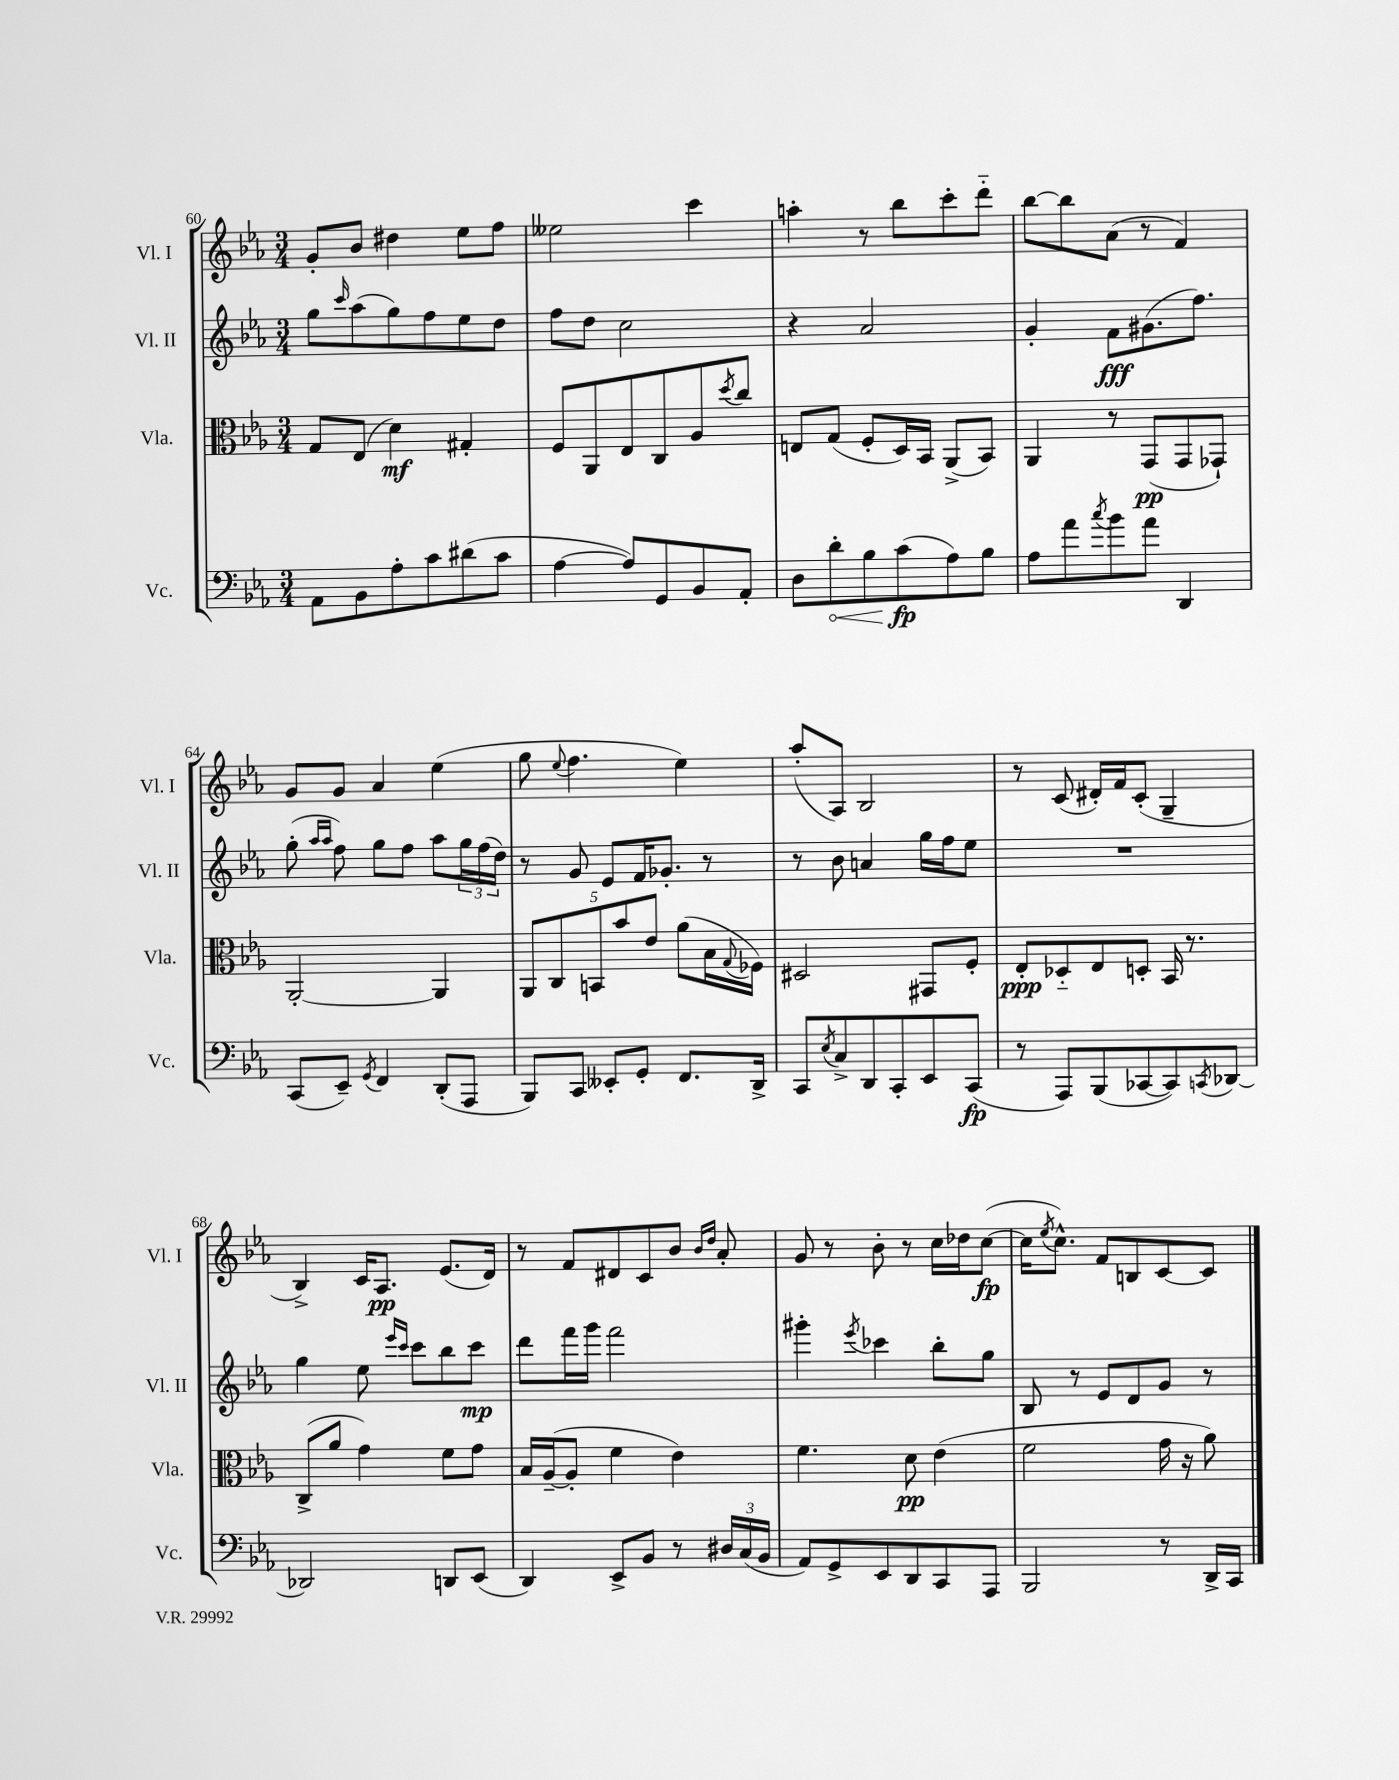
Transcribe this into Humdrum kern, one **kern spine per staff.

**kern	**kern	**kern	**kern
*staff4	*staff3	*staff2	*staff1
*clefF4	*clefC3	*clefG2	*clefG2
*k[b-e-a-]	*k[b-e-a-]	*k[b-e-a-]	*k[b-e-a-]
*M3/4	*M3/4	*M3/4	*M3/4
8AA-	8G	8gg	8g'
.	.	16qqccc	.
8BB-	(8E-	(8aa-	8b-
8A-'	4d)	8gg)	4dd#
8c	.	8ff	.
(8d#	4G#'	8ee-	8ee-
8c	.	8dd	8ff
=	=	=	=
[4A-	8F	8ff	2ee--
.	8AA-	8dd	.
8A-])	8E-	2cc	.
8GG	8C	.	.
8BB-	8A-	.	4ccc
.	8qdd	.	.
8AA-'	8cc	.	.
=	=	=	=
8D	8E	4r	4aa'
8d'	(8G	.	.
8B-	8F'	2a-	8r
(8c	16D)	.	8bb-
.	16BB-	.	.
8A-)	(8AA-^	.	8ccc'
8B-	8BB-)	.	8ddd'~
=	=	=	=
8A-	4AA-	4g'	[8bb-
8a-	.	.	8bb-]
8qcc	.	.	.
8b-	8r	8f	(8a-
8a-	(8GG	(8.g#	8r
4DD	8GG	.	4f)
.	.	8.ff)	.
.	8GG-`)	.	.
=	=	=	=
(8CC	[2AA-'	(8gg'	8g
.	.	16qqaa-	.
.	.	16qqaa-	.
8EE-~)	.	8ff)	8g
8qGG	.	.	.
4FF	.	8gg	4a-
.	.	8ff	.
(8DD'	4AA-]	8aa-	(4ee-
8AAA-	.	24gg	.
.	.	(24ff	.
.	.	24dd)	.
=	=	=	=
8BBB-)	10AA-	8r	8gg
.	10C	.	.
.	.	.	8qqee-
8CC	.	8g	4.ff
.	10BB	.	.
8EE--'	.	8e-	.
.	10b-	.	.
8GG'	.	16f	.
.	10e-	.	.
.	.	8.g-'	.
8.FF	(8a-	.	4ee-)
.	16B-	8r	.
.	8qqG	.	.
16DD^	16F-)	.	.
=	=	=	=
8CC	2D#	8r	(8aa-'
8qE-	.	.	.
8C^	.	8b-	8A-)
8DD	.	4a	2B-
8CC'	.	.	.
8EE-	8GG#	16gg	.
.	.	16ff	.
(8CC	8F'	8ee-	.
=	=	=	=
8r	8E-'	2.r	8r
8AAA-)	8D-'~	.	(8c
(8BBB-	8E-	.	16d#')
.	.	.	16f
[8CC-	8D'	.	(8c'
8CC-])	16BB-	.	4G~
.	8.r	.	.
8qCC	.	.	.
[8DD-	.	.	.
=	=	=	=
2DD-]	(8C^	4gg	4B-^)
.	8a-	.	.
.	4g)	8ee-	16c
.	.	.	8.A-
.	.	16qqeee-	.
.	.	16qqccc	.
.	.	8ccc	.
8DD	8f	8bb-	(8.e-
(8EE-	8g	8ccc	.
.	.	.	16d)
=	=	=	=
4DD)	16B-	8ddd	8r
.	([16A-~	.	.
.	8A-']	16fff	8f
.	.	16ggg	.
8EE-^	4f	2fff	8d#
8BB-	.	.	8c
8r	4e-)	.	8b-
.	.	.	16qqb-
.	.	.	16qqdd
24D#	.	.	8a-'
(24C	.	.	.
24BB-	.	.	.
=	=	=	=
8AA-)	4.f	4ggg#'	8g
8GG^	.	.	8r
.	.	8qeee-	.
8EE-	.	4ccc-	8b-'
8DD	8d	.	8r
8CC	(4e-	8bb-'	16cc
.	.	.	16dd-
8AAA-	.	8gg	([8cc
=	=	=	=
2BBB-	2f	8B-	16cc]
.	.	.	8qee-
.	.	.	8.cc^^)
.	.	8r	.
.	.	8e-	8f
.	.	8d	8B
8r	16g	8g	[8c
.	16r	.	.
16DD^	8a-)	8r	8c]
16CC	.	.	.
==	==	==	==
*-	*-	*-	*-
